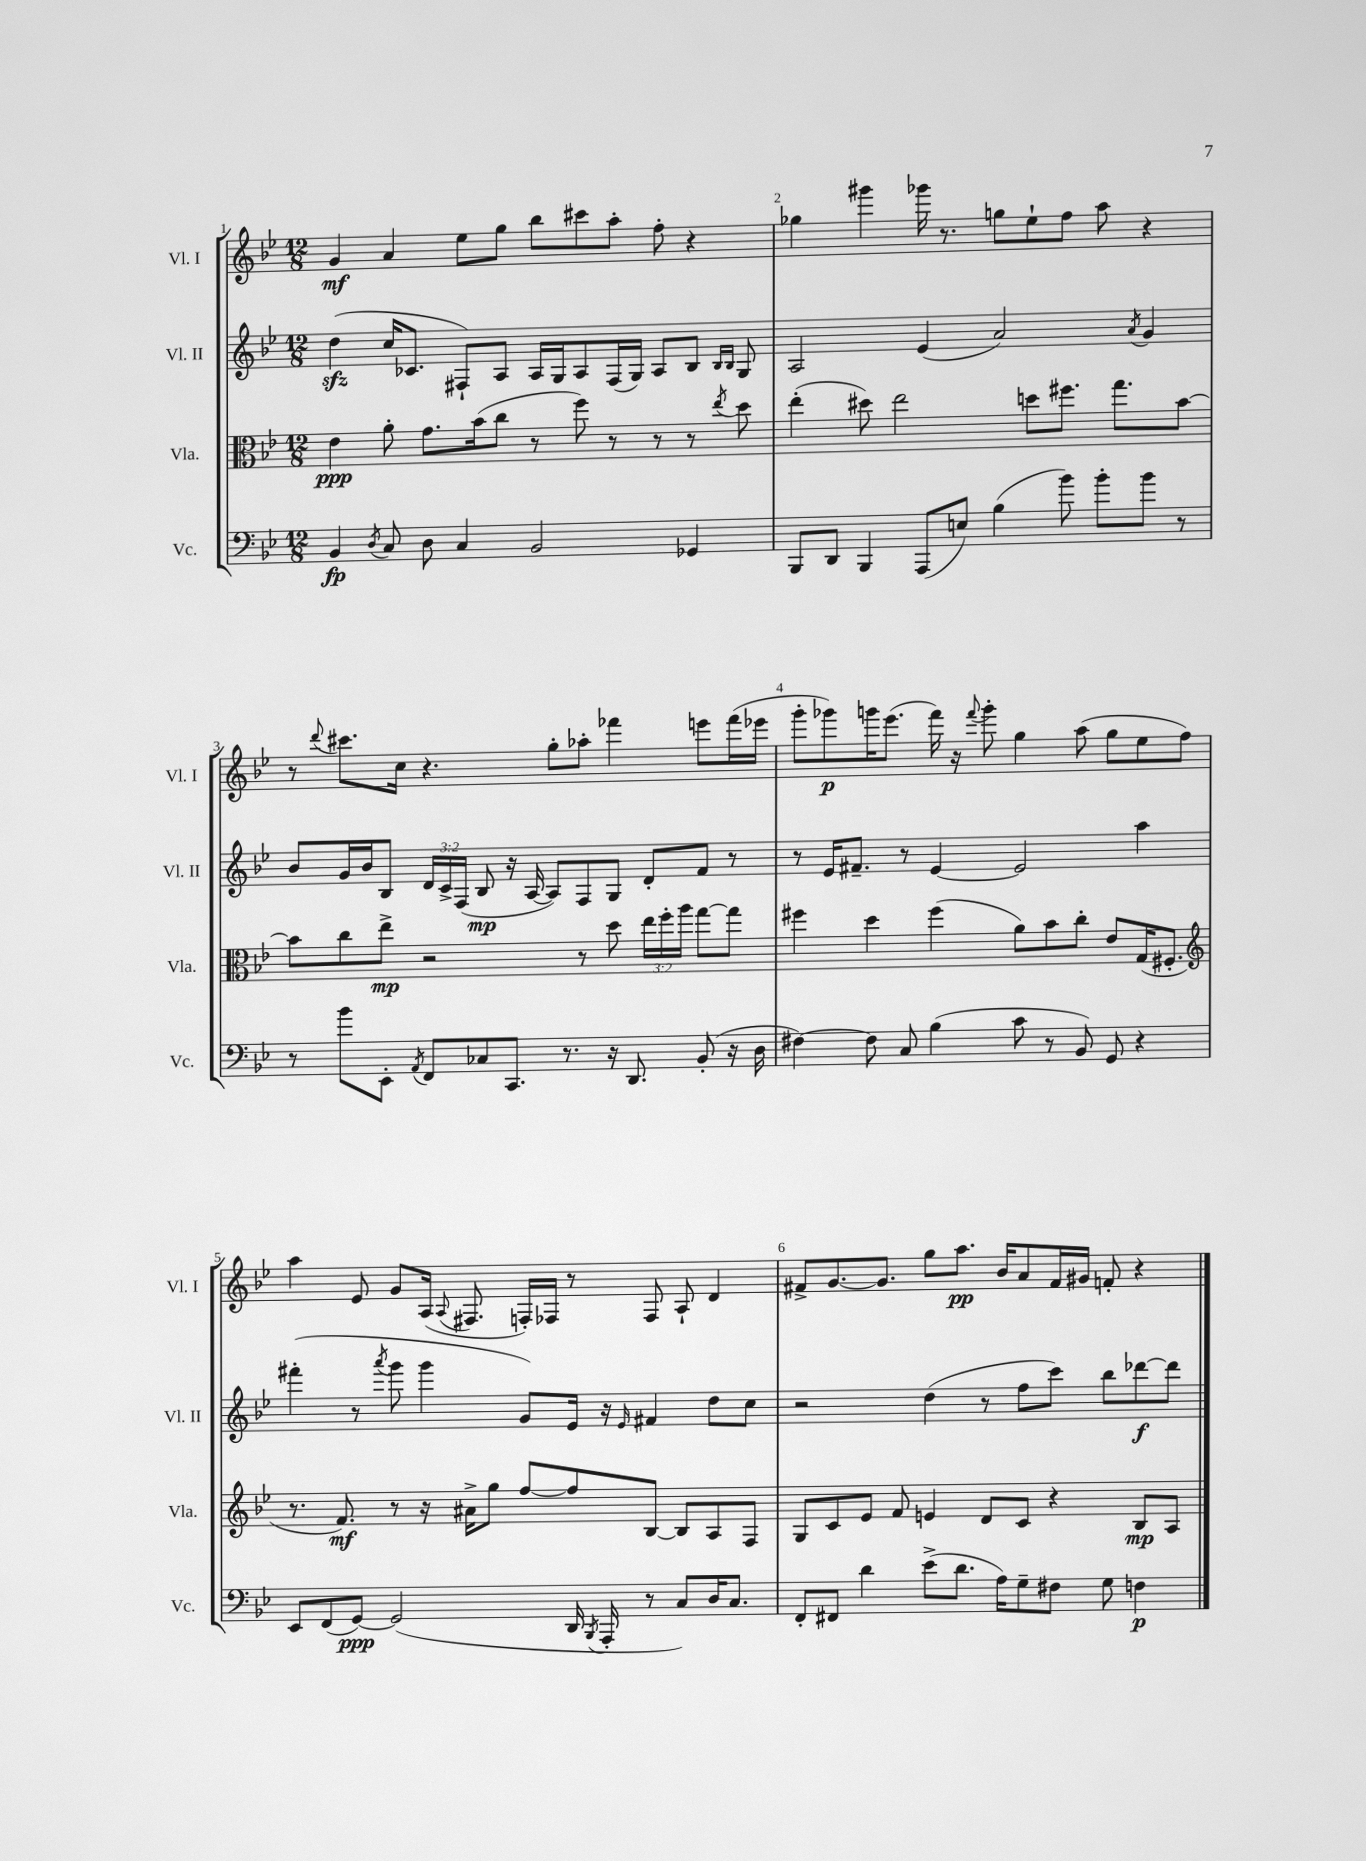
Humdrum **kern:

**kern	**kern	**kern	**kern
*staff4	*staff3	*staff2	*staff1
*clefF4	*clefC3	*clefG2	*clefG2
*k[b-e-]	*k[b-e-]	*k[b-e-]	*k[b-e-]
*M12/8	*M12/8	*M12/8	*M12/8
4BB-	4e-	(4dd	4g
8qD	.	.	.
8C	8a'	16cc	4a
.	.	8.c-	.
8D	8.g	.	.
4C	.	8F#`)	8ee-
.	(16b-	.	.
.	8cc	8A	8gg
2BB-	8r	16A	8bb-
.	.	16G	.
.	8ff)	8A	8ccc#
.	8r	(16F#	8aa'
.	.	16G)	.
.	8r	8A	8ff'
4GG-	8r	8B-	4r
.	.	16qqB-	.
.	8qee-	16qqB-	.
.	8dd	8G	.
=	=	=	=
8BBB-	(4ee-'	2A	4gg-
8DD	.	.	.
4BBB-	8dd#)	.	4ggg#
.	2ee-	.	.
(8AAA	.	(4e-	16ggg-
.	.	.	8.r
8E)	.	.	.
(4B-	.	2a)	8gg
.	8dd	.	8ee-`
8b-)	8.ff#	.	8ff
8b-'	.	.	8aa
.	8.gg	.	.
.	.	8qa	.
8b-	.	4g	4r
8r	[8b-	.	.
=	=	=	=
8r	8b-]	8b-	8r
.	.	.	8qqddd
8b-	8cc	16g	8.ccc#
.	.	16b-	.
8EE-'	8ee-^	8B-	.
.	.	.	16cc
8qAA	.	.	.
8FF	2r	24d	4.r
.	.	24c^	.
.	.	(24F	.
8C-	.	8B-	.
8.CC	.	16r	.
.	.	[16A	.
.	.	8A])	8gg'
8.r	.	.	.
.	8r	8F	8aa-'
16r	8dd	8G	4fff-
8.DD	.	.	.
.	24ee-	8d'	.
.	24ff'	.	.
.	24aa	.	.
(8BB-'	[8gg	8f	8eee
16r	8gg]	8r	(16fff-
16D	.	.	16eee-
=	=	=	=
[4F#)	4ff#	8r	8ggg'
.	.	16e-	8ggg-)
.	.	8.f#~	.
8F#]	4dd	.	16ggg
.	.	.	(8.eee-
8C	.	8r	.
(4B-	(4ff#	[4e-	16fff)
.	.	.	16r
.	.	.	8qqfff
.	.	.	8ggg'
8c	8a)	2e-]	4gg
8r	8b-	.	.
8BB-)	8cc'	.	(8aa
8GG	8e-	.	8gg
4r	(16G	4aa	8ee-
.	8.F#'	.	.
.	.	.	8ff)
=	=	=	=
*	*clefG2	*	*
8EE-	8.r	(4fff#'	4aa
(8FF	.	.	.
.	8.f)	.	.
[8GG)	.	8r	8e-
.	.	8qaaa	.
(2GG]	8r	8ggg	8g
.	16r	4ggg	(16A
.	.	.	8qqA
.	16a#^	.	8.F#
.	8gg	.	.
.	[8ff	8g)	16F')
.	.	.	16F-
16DD	8ff]	16e-	8r
8qBBB-	.	.	.
16AAA'	.	16r	.
.	.	16qqe-	.
8r	[8B-	4f#	8F-
8C)	8B-]	.	8A`
16D	8A	8dd	4d
8.C	.	.	.
.	8F	8cc	.
=	=	=	=
8FF'	8G	2r	8f#^
8FF#	8c	.	[8.g
4d	8e-	.	.
.	.	.	8.g]
.	8f	.	.
(8e-^	4e	(4dd	8gg
8.d	.	.	8.aa
.	8d	8r	.
16A)	.	.	16b-
8G~	8c	8ff	8a
8F#	4r	8ccc)	16f#
.	.	.	16g#
8G	.	8bb-	8f'
4F	8B-	[8ddd-	4r
.	8A	8ddd-]	.
==	==	==	==
*-	*-	*-	*-
